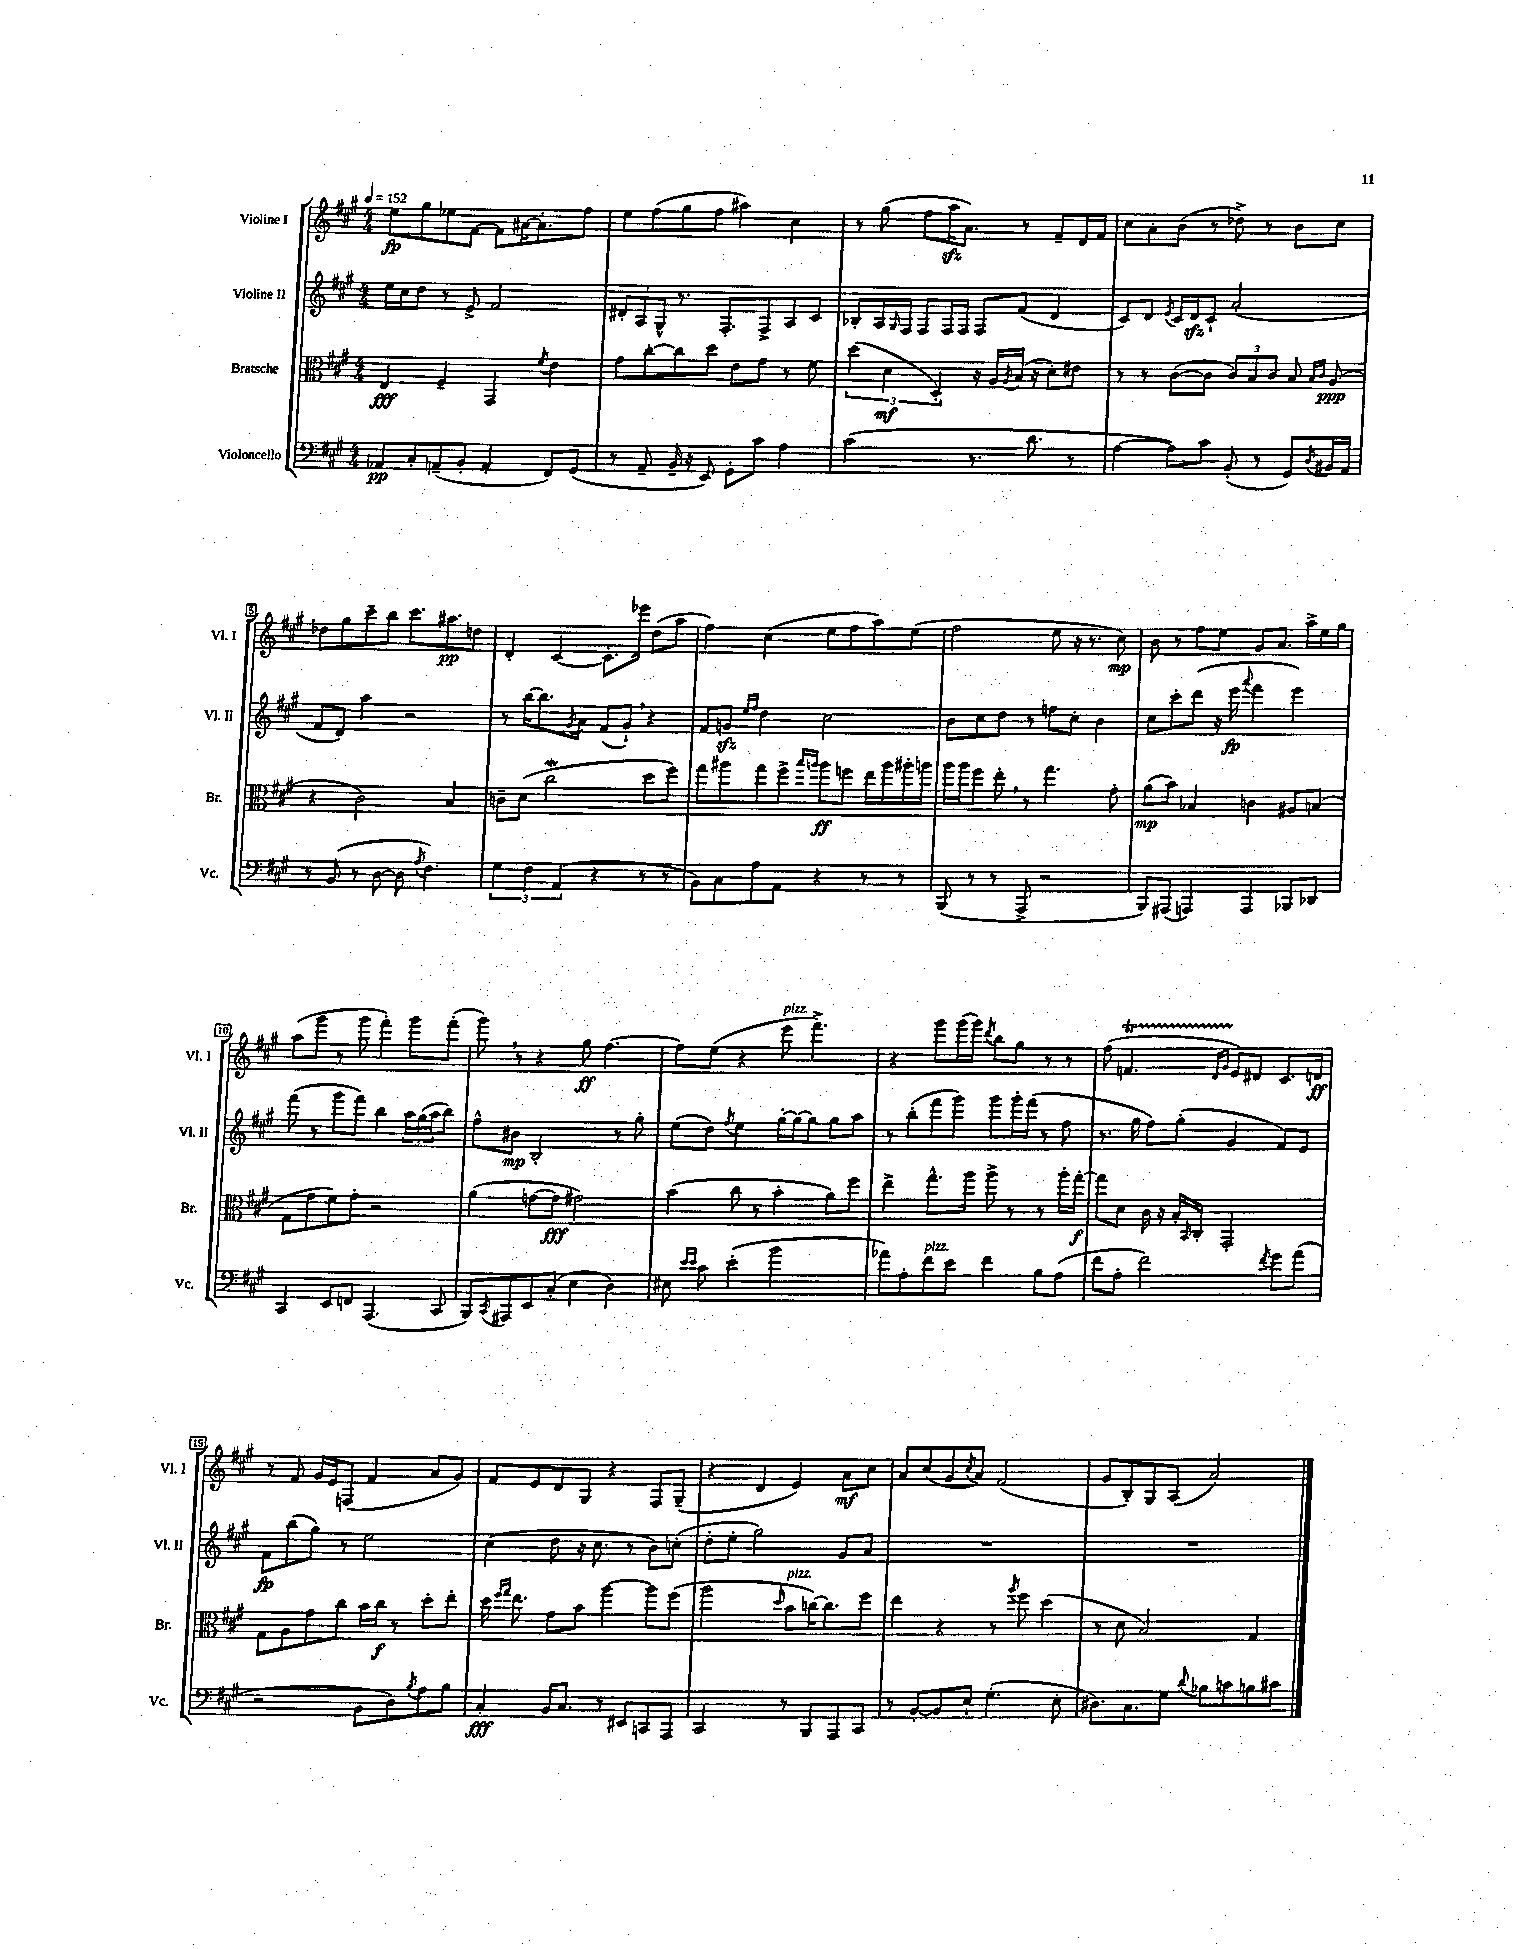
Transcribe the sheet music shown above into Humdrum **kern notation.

**kern	**dynam	**kern	**dynam	**kern	**dynam	**kern	**dynam
*part4	*part4	*part3	*part3	*part2	*part2	*part1	*part1
*staff4	*staff4	*staff3	*staff3	*staff2	*staff2	*staff1	*staff1
*I"Violoncello	*	*I"Bratsche	*	*I"Violine II	*	*I"Violine I	*
*I'Vc.	*	*I'Br.	*	*I'Vl. II	*	*I'Vl. I	*
*clefF4	*	*clefC3	*	*clefG2	*	*clefG2	*
*k[f#c#g#]	*	*k[f#c#g#]	*	*k[f#c#g#]	*	*k[f#c#g#]	*
*M4/4	*	*M4/4	*	*M4/4	*	*M4/4	*
*MM152	*	*MM152	*	*MM152	*	*MM152	*
=1	=1	=1	=1	=1	=1	=1	=1
8AA-X/L	pp	4E/	fff	16ee\LL	.	8ee\L	fp
.	.	.	.	16cc#\J	.	.	.
8C#'/	.	.	.	8dd\J	.	8gg#\	.
(8AAn~/	.	4F#~/	.	8r	.	8ee-X\	.
8BB'/J	.	.	.	8e^/	.	[8f#\J	.
4AA'/	.	4GG#/	.	2f#/	.	8f#\L]	.
.	.	.	.	.	.	[16a#X\K	.
.	.	.	.	.	.	8.a#'\]	.
.	.	8qf#/	.	.	.	.	.
8FF#/L)	.	4e\	.	.	.	.	.
(8GG#/J	.	.	.	.	.	8ff#\J	.
=2	=2	=2	=2	=2	=2	=2	=2
8r	.	8g#\L	.	12d#X'/L	.	8ee\L	.
.	.	.	.	12A/	.	.	.
8AA~/	.	[8cc#'\	.	.	.	(8ff#\	.
.	.	.	.	12G#^^/J	.	.	.
16BB~/	.	8cc#\]	.	8.r	.	8gg#\	.
16r	.	.	.	.	.	.	.
8EE/)	.	8dd\J	.	.	.	8ff#\J	.
.	.	.	.	8.F#'/L	.	.	.
8GG#'\L	.	8e\L	.	.	.	4aa#X\)	.
8c#\J	.	8g#\J	.	8F#^/	.	.	.
4A\	.	8r	.	8A/	.	4cc#\	.
.	.	8f#\	.	8c#/J	.	.	.
=3	=3	=3	=3	=3	=3	=3	=3
(2c#\	.	(6dd\	.	8B-X'/L	.	8r	.
.	.	.	.	16A/L	.	(8gg#\	.
.	.	6d\	mf	.	.	.	.
.	.	.	.	16qqG#/	.	.	.
.	.	.	.	16F#/JJ	.	.	.
.	.	.	.	8F#/L	.	8ff#\L	.
.	.	6D'/)	.	.	.	.	.
.	.	.	.	16F#/L	.	16aazz\K	.
.	.	.	.	16F#/JJ	.	8.a\J)	.
8.r	.	16r	.	8F#/L	.	.	.
.	.	16A/LL	.	.	.	.	.
.	.	8qA/	.	.	.	.	.
.	.	(16B/JJ	.	(8f#/J	.	8r	.
8.d\	.	16r	.	.	.	.	.
.	.	8d'\L)	.	4d/	.	8f#~/L	.
8r	.	8e#X\J	.	.	.	16d/L	.
.	.	.	.	.	.	16f#/JJ	.
=4	=4	=4	=4	=4	=4	=4	=4
[4A\	.	8r	.	8c#/L)	.	8cc#\L	.
.	.	8r	.	8d/J	.	8a'\	.
.	.	.	.	8qe/	.	.	.
8A\L])	.	([8c#\L	.	16c#/LL	.	(8b\J	.
.	.	.	.	16dzz/J	.	.	.
8c#\J	.	8c#\J]	.	8c#`/J	.	8r	.
(8BB'/	.	12c#/L)	.	(2a'/	.	8dd-X^\)	.
.	.	12B/	.	.	.	.	.
8r	.	.	.	.	.	8r	.
.	.	12c#/J	.	.	.	.	.
8GG#/L)	.	8B/	.	.	.	8b\L	.
.	.	16qqB/LL	.	.	.	.	.
8qD/	.	16qqc#/JJ	.	.	.	.	.
16BB#X/L	.	(8A/	ppp	.	.	8cc#\J	.
16AA/JJ	.	.	.	.	.	.	.
!!LO:LB:g=z
=5	=5	=5	=5	=5	=5	=5	=5
8r	.	4r	.	8f#/L	.	8dd-X\L	.
(8BB/	.	.	.	8d/J)	.	8gg#\	.
8r	.	2c#\)	.	4aa\	.	8ccc#~\	.
[8D\	.	.	.	.	.	8bb\J	.
8D\]	.	.	.	2r	.	8.ccc#\L	.
8qA/	.	.	.	.	.	.	.
4.F#\)	.	.	.	.	.	.	.
.	.	.	.	.	.	8.aa#X\	pp
.	.	4B/	.	.	.	.	.
.	.	.	.	.	.	8ddn\J	.
=6	=6	=6	=6	=6	=6	=6	=6
6G#\	.	8cn~\L	.	8r	.	4d'/	.
.	.	(8d\J	.	[16bb\KL	.	.	.
6F#\	.	.	.	.	.	.	.
.	.	.	.	8.bb\]	.	.	.
.	.	2cc#W\	.	.	.	[4c#/	.
(6AA/	.	.	.	.	.	.	.
.	.	.	.	8qg#/	.	.	.
.	.	.	.	8a\J	.	.	.
4r	.	.	.	(8f#/L	.	8.c#'\L]	.
.	.	.	.	8g#`,/J)	.	.	.
.	.	.	.	.	.	16eee-X\Jk	.
8r	.	8dd\L	.	4r	.	(8dd\L	.
8r	.	8ff#\J)	.	.	.	8aa\J	.
=7	=7	=7	=7	=7	=7	=7	=7
8BB\L)	.	8gg#\L	.	8f#/L	.	4ff#\)	.
8C#\	.	8aa#X\	.	8gnzz/J	.	.	.
.	.	.	.	16qqee/LL	.	.	.
.	.	.	.	16qqff#/JJ	.	.	.
8A\	.	8gg#\	.	4dd\	.	(4cc#\	.
8AA\J	.	8ff#^\J	.	.	.	.	.
.	.	16qqbb/LL	.	.	.	.	.
.	.	16qqaan/JJ	.	.	.	.	.
4r	.	8aa\L	ff	2cc#\	.	8ee\L	.
.	.	8ffn\J	.	.	.	8ff#\	.
8r	.	16ee\LL	.	.	.	8aa\)	.
.	.	16aa\	.	.	.	.	.
8r	.	16aa#X'\	.	.	.	(8ee\J	.
.	.	16aan\JJ	.	.	.	.	.
=8	=8	=8	=8	=8	=8	=8	=8
(8BBB/	.	16aa\LL	.	8b\L	.	2ff#\	.
.	.	16aa\J	.	.	.	.	.
8r	.	8ff#\J	.	8cc#\	.	.	.
8r	.	8ee',\	.	8dd\J	.	.	.
8AAA^/	.	8r	.	8r	.	.	.
2r	.	4.gg#\	.	8ffn\L	.	8ee\	.
.	.	.	.	8cc#'\J	.	16r	.
.	.	.	.	.	.	8.r	.
.	.	.	.	4b\	.	.	.
.	.	8g#'\	.	.	.	8cc#\)	mp
=9	=9	=9	=9	=9	=9	=9	=9
8BBB/L)	.	(8a\L	mp	8cc#\L	.	8b\	.
(8AAA#X/J	.	8b\J)	.	8ccc#'\	.	8r	.
4AAAn/)	.	4B-X/	.	(8ddd\J	.	8ff#\L	.
.	.	.	.	16r	.	8ee\J	.
.	.	.	.	16eee\	fp	.	.
.	.	.	.	8qqaaa/	.	.	.
4AAA/	.	4cn\	.	4fff#\	.	8g#/L	.
.	.	.	.	.	.	8.a/J	.
8BBB-X/L	.	8A#X/L	.	4eee\)	.	.	.
.	.	.	.	.	.	16aa^\LL	.
8DD-X/J	.	(8Bn/J	.	.	.	16ee\	.
.	.	.	.	.	.	16gg#\JJ	.
!!LO:LB:g=z
=10	=10	=10	=10	=10	=10	=10	=10
4CC#/	.	8G#\L	.	(8fff#\	.	(8aa\L	.
.	.	8g#\	.	8r	.	8ggg#\J	.
8EE/L	.	8f#\)	.	8ggg#\L	.	8r	.
8FFn/J	.	8g#'\J	.	8fff#\J)	.	8ggg#\	.
(4.AAA/	.	2r	.	4bb\	.	4fff#'\)	.
.	.	.	.	24aa\LL	.	8ggg#\L	.
.	.	.	.	(24gg#\	.	.	.
.	.	.	.	24aa\J	.	.	.
8CC#/	.	.	.	8bb\J)	.	(8fff#'\J	.
=11	=11	=11	=11	=11	=11	=11	=11
8BBB/L)	.	(4a\	.	8ff#^^\L	.	8ggg#,\)	.
8qCC#/	.	.	.	.	.	.	.
8AAA#X/	.	.	.	8b#X\J	mp	8r	.
8EE/	.	[8gn\L	.	2B'/	.	4r	.
(8C#'/J	.	8g\J]	fff	.	.	.	.
4E\	.	2g#X\)	.	.	.	8gg#\	ff
.	.	.	.	.	.	[4.ff#\	.
4D\)	.	.	.	8r	.	.	.
.	.	.	.	8gg#'\	.	.	.
=12	=12	=12	=12	=12	=12	=12	=12
8E#X\	.	(4b\	.	(8ee\L	.	8ff#\L]	.
16qqe/LL	.	.	.	.	.	.	.
16qqe/JJ	.	.	.	.	.	.	.
8c#\	.	.	.	8dd\J)	.	(8ee\J	.
.	.	.	.	8qff#/	.	.	.
(4e'\	.	8cc#\	.	4ee\	.	4r	.
.	.	8r	.	.	.	.	.
!	!	!	!	!	!	!LO:TX:a:i:t=pizz.	!
2b\	.	4b'\	.	[16gg#'\LL	.	8eee\	.
.	.	.	.	16gg#\J_	.	.	.
.	.	.	.	8gg#\J]	.	4.fff#^\)	.
.	.	8a\L)	.	8gg#\L	.	.	.
.	.	8ff#\J	.	8aa\J	.	.	.
=13	=13	=13	=13	=13	=13	=13	=13
8a-X\L)	.	4ee^\	.	8r	.	4r	.
8A'\	.	.	.	(8bb'\L	.	.	.
!LO:TX:a:i:t=pizz.	!	!	!	!	!	!	!
8f#\	.	8.gg#^^\L	.	8fff#\	.	8ggg#\L	.
8e\J	.	.	.	8ggg#\J)	.	(16ggg#\L	.
.	.	16aa\Jk	.	.	.	16ggg#\JJ)	.
.	.	.	.	.	.	8qddd/	.
4f#\	.	8aa^\	.	8ggg#\L	.	8bb\L	.
.	.	8r	.	16ggg#'\L	.	8gg#\J	.
.	.	.	.	(16fff#\JJ	.	.	.
8B\L	.	8r	.	8r	.	8r	.
(8A\J	.	16aa'\LL	.	8ff#\	.	8r	.
.	.	[16gg#'\JJ	f	.	.	.	.
=14	=14	=14	=14	=14	=14	=14	=14
8f#\L	.	8gg#\L]	.	8.r	.	(8ff#\	.
8A'\J	.	8d\J	.	.	.	4.fnT/	.
.	.	.	.	16gg#\	.	.	.
2f#\)	.	16c#\	.	8ff#\L)	.	.	.
.	.	16r	.	.	.	.	.
.	.	16B'/LL	.	(8gg#'\J	.	.	.
.	.	16qqBB/	.	.	.	.	.
.	.	16C#'/JJ	.	.	.	.	.
.	.	.	.	.	.	16qqd/LL	.
.	.	.	.	.	.	16qqg#/JJ	.
.	.	2GG#'/	.	4g#/	.	8e/L)	.
.	.	.	.	.	.	8d#X/J	.
8qf#/	.	.	.	.	.	.	.
8g#\L	.	.	.	8f#/L)	.	8.c#/L	.
(8a\J	.	.	.	8e/J	.	.	.
.	.	.	.	.	.	16dn/Jk	ff
!!LO:LB:g=z
=15	=15	=15	=15	=15	=15	=15	=15
2r	.	8G#\L	.	8f#\L	fp	8r	.
.	.	8A\	.	(8bb\	.	8f#/	.
.	.	8g#\	.	8gg#\J)	.	16g#/LL	.
.	.	.	.	.	.	16e/J	.
.	.	8cc#\J	.	8r	.	(8Fn/J	.
8BB\L	.	16b\LL	.	2ee\	.	4f#/	.
.	.	16cc#\JJ	f	.	.	.	.
8D\)	.	8r	.	.	.	.	.
8qB/	.	.	.	.	.	.	.
8A\	.	8dd'\L	.	.	.	8a/L	.
8B\J	.	8ee'\J	.	.	.	8g#/J)	.
=16	=16	=16	=16	=16	=16	=16	=16
4C#'/	fff	16dd\	.	(4cc#\	.	8f#/L	.
.	.	16qqff#/LL	.	.	.	.	.
.	.	16qqgg#/JJ	.	.	.	.	.
.	.	8.ee\	.	.	.	.	.
.	.	.	.	.	.	8e/	.
16BB/KL	.	8g#\L	.	8dd\	.	8d/	.
8.C#/J	.	.	.	.	.	.	.
.	.	8b\J	.	16r	.	8G#/J	.
.	.	.	.	8.cc#\	.	.	.
8r	.	[4aa\	.	.	.	4r	.
8EE#X/L	.	.	.	8r	.	.	.
8CCn/	.	8aa\L]	.	8b\L)	.	8F#/L	.
8AAA/J	.	(8ff#\J	.	(8ccn'\J	.	(8G#~/J	.
=17	=17	=17	=17	=17	=17	=17	=17
2CC#/	.	2aa\	.	8dd'\L	.	4r	.
.	.	.	.	8ee'\J	.	.	.
.	.	.	.	2gg#\)	.	4d/	.
.	.	16qqdd/	.	.	.	.	.
!	!	!LO:TX:a:i:t=pizz.	!	!	!	!	!
8r	.	8b\L	.	.	.	4e/)	.
8BBB/L	.	[16ccn\K)	.	.	.	.	.
.	.	8.cc\]	.	.	.	.	.
8AAA/	.	.	.	8g#/L	.	8a\L	mf
8CC#/J	.	8ff#\J	.	8a/J	.	8cc#\J	.
=18	=18	=18	=18	=18	=18	=18	=18
8r	.	4ee\	.	1r	.	8a/L	.
[8BB'/L	.	.	.	.	.	(8cc#/	.
8BB/]	.	4r	.	.	.	8g#/	.
.	.	.	.	.	.	8qcc#/	.
8E`/J	.	.	.	.	.	8a/J)	.
(4.G#'\	.	8r	.	.	.	(2f#/	.
.	.	8qaa/	.	.	.	.	.
.	.	8ff#\	.	.	.	.	.
.	.	(4dd\	.	.	.	.	.
8E'\	.	.	.	.	.	.	.
=19	=19	=19	=19	=19	=19	=19	=19
8.D#X\L)	.	8r	.	1r	.	8g#/L	.
.	.	8d\	.	.	.	8B'/)	.
8.C#\	.	.	.	.	.	.	.
.	.	2B/)	.	.	.	8G#/	.
8G#\J	.	.	.	.	.	(8A/J	.
8qqd/	.	.	.	.	.	.	.
8B-X\L	.	.	.	.	.	2a/)	.
8cn\	.	.	.	.	.	.	.
8Bn\	.	4G#/	.	.	.	.	.
8c#X\J	.	.	.	.	.	.	.
==	==	==	==	==	==	==	==
*-	*-	*-	*-	*-	*-	*-	*-
